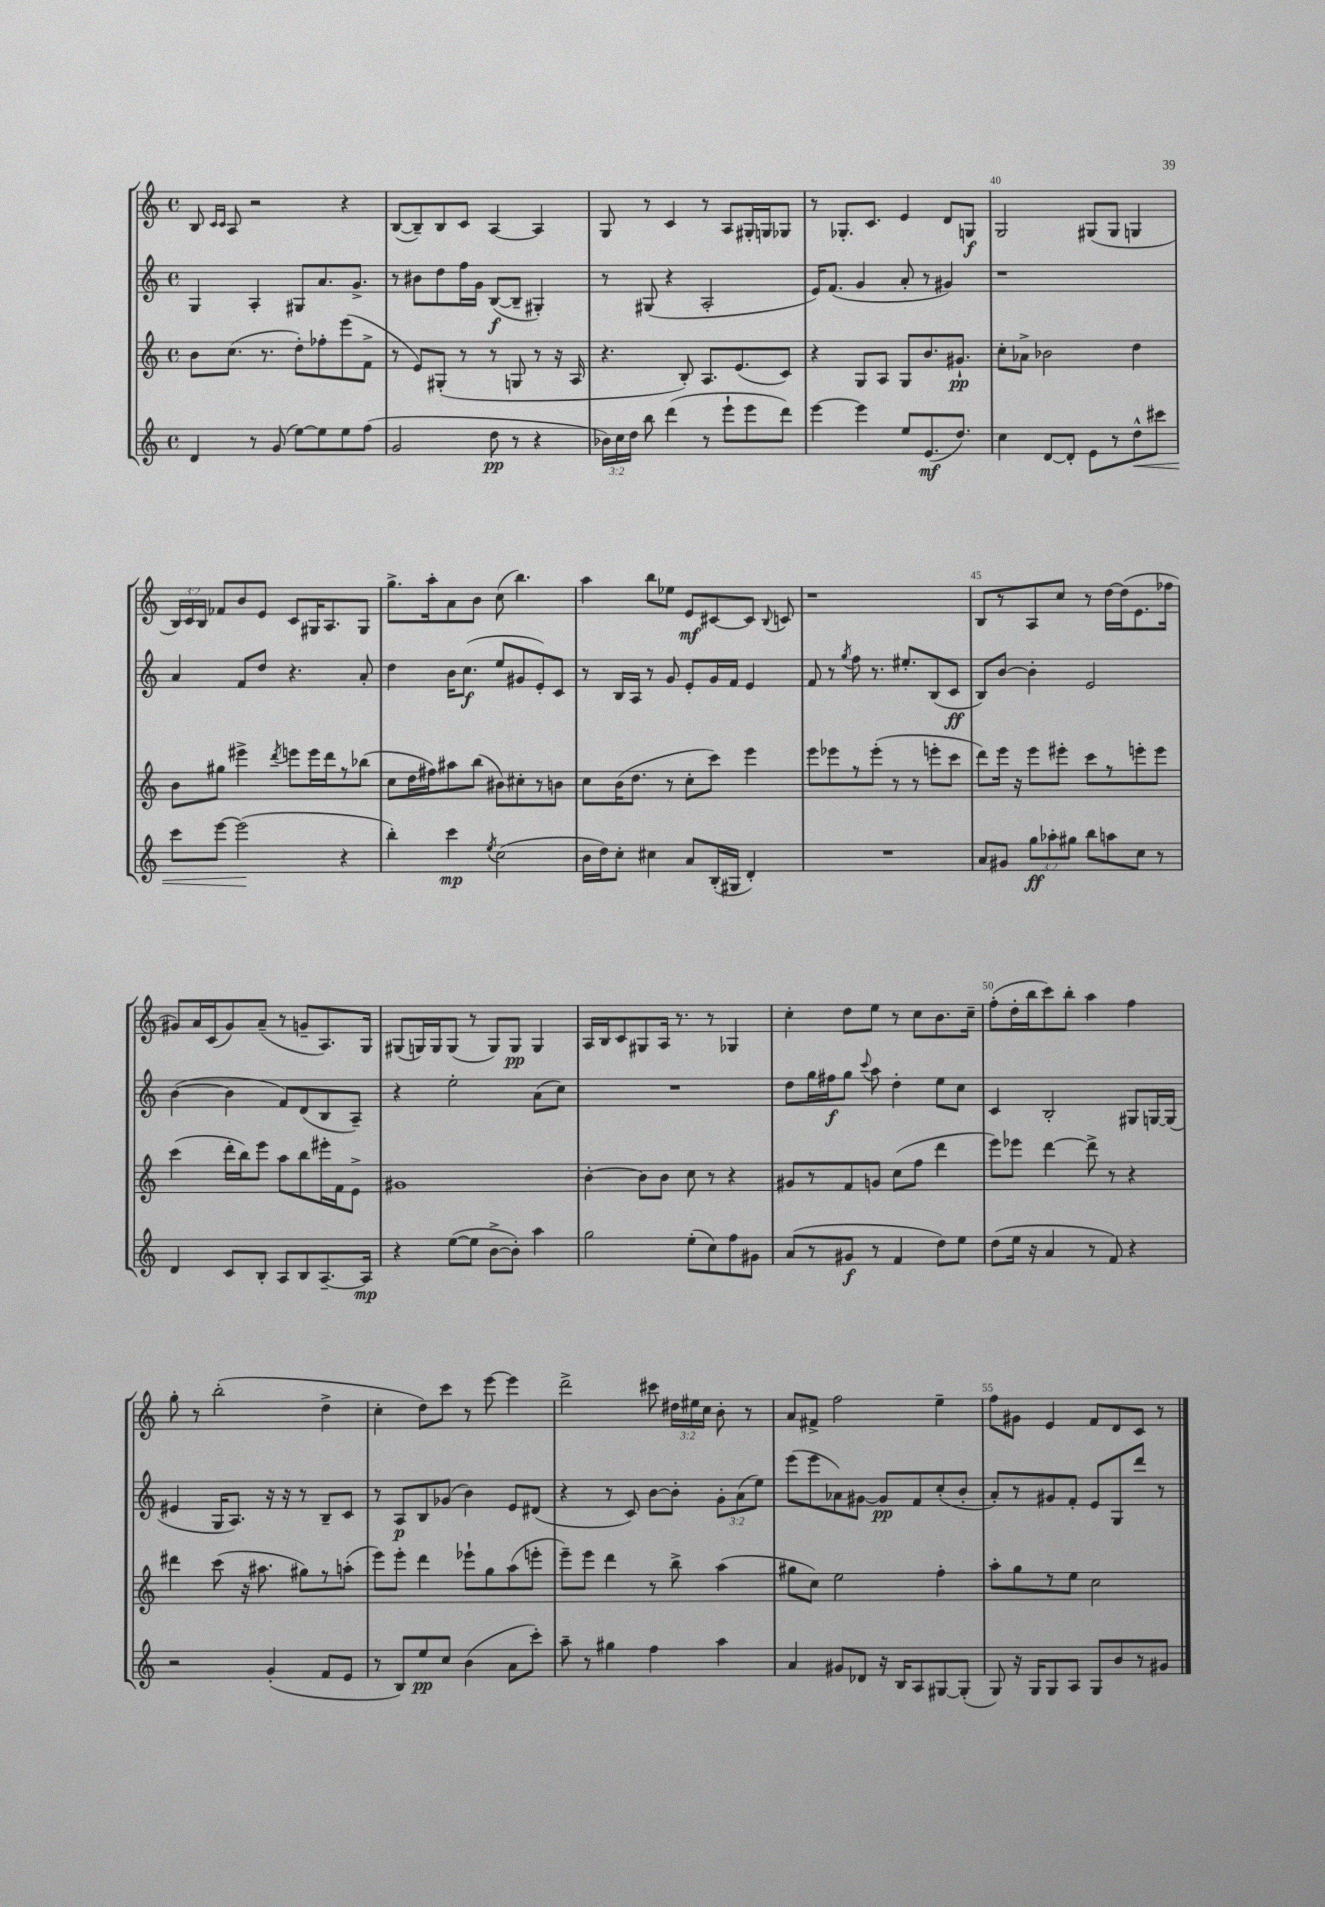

**kern	**kern	**kern	**kern
*staff4	*staff3	*staff2	*staff1
*clefG2	*clefG2	*clefG2	*clefG2
*k[]	*k[]	*k[]	*k[]
*M4/4	*M4/4	*M4/4	*M4/4
*met(c)	*met(c)	*met(c)	*met(c)
4d	8b	4G	8B
.	.	.	16qqc
.	.	.	16qqc
.	(8.cc	.	8A
8r	.	4A'	2r
.	8.r	.	.
(8g	.	.	.
[8ee)	8dd')	8G#	.
8ee]	8ff-'	8.a	.
8ee	(8eee	.	4r
.	.	8.g^	.
(8ff	8f^	.	.
=	=	=	=
2g	8r	8r	([8B
.	8e)	8b#	8B~])
.	(8G#'	8dd	8B
.	8r	16ff	8c
.	.	16g	.
8dd	8r	([8B	[4A
8r	8G	8B~]	.
4r	8r	4G#')	4A]
.	16r	.	.
.	16A	.	.
=	=	=	=
24b-)	4.r	8r	8G
24cc	.	.	.
24dd	.	.	.
8bb	.	(8G#	8r
(4ddd	.	4r	4c
.	8B')	.	.
8r	8.A	2A'	8r
8eee`	.	.	8A
.	(8.e	.	.
8eee	.	.	16G#'
.	.	.	16G
8ddd)	8c)	.	8G-
=	=	=	=
[4eee	4r	16e)	8r
.	.	(8.f	.
.	.	.	8.G-'
4eee]	8G	4g	.
.	.	.	8.c
.	8A	.	.
8ee	8G	8a'	4e
(8.e	8.b	8r	.
.	.	4g#)	8d
8.dd)	8.g#`	.	.
.	.	.	8G
=	=	=	=
4cc	8cc'	1r	2G
.	8a-^	.	.
[8d	2b-	.	.
8d']	.	.	.
8e	.	.	(8G#
8r	.	.	8G#
8dd^^	4dd	.	4G
8ccc#	.	.	.
=	=	=	=
8ccc	8b	4a	24B)
.	.	.	24c
.	.	.	24B
[8eee	8gg#	.	8f-
(2eee]	4eee#^	8f	8b
.	.	8dd	8e
.	8qddd	.	.
.	8eee	4.r	8c
.	16eee	.	16G#
.	16ddd	.	8.A
4r	8r	.	.
.	(8bb-	8a'	8G#
=	=	=	=
4bb')	8cc	4dd	8.gg^
.	16dd	.	.
.	16ff#)	.	16aa'
4ccc	8aa#	16b	8a
.	.	(8.cc	.
.	(8bb	.	8b
8qee	.	.	.
(2cc	8b#)	8ee	(8cc
.	8cc#'	8g#	4.bb)
.	8r	8e')	.
.	8b	8c	.
=	=	=	=
16b	8cc	8r	4aa
16dd)	.	.	.
8cc'	(16b	16B	.
.	8.dd	16A	.
4cc#	.	8r	8bb
.	8r	8g	8ee-
8a	8cc'	8e'	8e
(16B'	8ccc)	16g	[8c#
16G#	.	16f	.
4d')	4eee	4e	8c#]
.	.	.	8qqB
.	.	.	8c
=	=	=	=
1r	8eee	8f	1r
.	8eee-	8r	.
.	.	8qgg	.
.	8r	8ff	.
.	(8eee-'	8.r	.
.	8r	.	.
.	.	8.ee#'	.
.	8r	.	.
.	8eee'	(8B	.
.	8ccc	8c	.
=	=	=	=
8a	8ddd)	8B)	8B
8g#	16eee	[8b	8r
.	16r	.	.
12gg	8eee	4b']	8A
12aa-'	.	.	.
.	8eee#'	.	8cc
12gg#	.	.	.
8bb	8ccc	2e	8r
8aa	8r	.	[16dd
.	.	.	(16dd]
8cc	8eee'	.	8.e
8r	8eee	.	.
.	.	.	16ff-
=	=	=	=
4d	(4ccc	([4b	8g#)
.	.	.	16a
.	.	.	(16c
8c	16ddd'	4b]	8g#)
.	16bb)	.	.
8B'	8eee	.	(8a~
8A	8aa	8f)	8r
8B	8bb	(8d	8g~
[8.A~	16eee#'	8B	8.A)
.	16f	.	.
.	8e^	8A~)	.
16A]	.	.	16G
=	=	=	=
4r	1g#	4r	(8G#
.	.	.	16G)
.	.	.	16G
([8ee	.	2ee'	(8G
8ee]	.	.	8r
[8b^	.	.	8G)
8b'])	.	.	8G
4aa	.	(8a	4G
.	.	8cc)	.
=	=	=	=
2gg	[4b'	1r	16A
.	.	.	16B
.	.	.	8c
.	8b]	.	8G#
.	8b	.	16A
.	.	.	8.r
(8ee'	8cc	.	.
8cc)	8r	.	8r
8ff	4r	.	4G-
8g#	.	.	.
=	=	=	=
(8a	8g#	8dd	4cc'
8r	8r	16gg	.
.	.	16ff#	.
8g#	8f	8gg	8dd
.	.	8qqccc	.
8r	8g	8aa	8ee
4f	(8cc	4dd'	8r
.	8ff	.	8cc
8dd)	4ddd	8ee	8.b
8ee	.	8cc	.
.	.	.	16cc~
=	=	=	=
(8dd	8eee)	4c	(8ff'
16ee	8eee-	.	16dd'
16r	.	.	16bb
4a	[4ddd	2B'	8ccc)
.	.	.	8bb'
8r	8ddd^]	.	4aa
8f)	8r	.	.
4r	4r	8G#	4ff
.	.	[16G	.
.	.	(16G]	.
=	=	=	=
2r	4ddd#	4e#	8gg'
.	.	.	8r
.	(8ccc	16G	(2bb'
.	.	8.A)	.
.	16r	.	.
.	8.aa#	.	.
(4g'	.	16r	.
.	.	16r	.
.	8gg#)	8r	.
8f	8r	8B~	4dd^
8e	(8aa'	8c	.
=	=	=	=
8r	8eee)	8r	4cc'
8B)	8eee'	8A	.
8ee	4ddd	8B	8dd)
8cc	.	(8g-	8ccc
(4b	8eee-`	4b)	8r
.	8gg	.	[8eee
8a	(8aa	8e	4eee]
8ccc')	8eee'	(8d#	.
=	=	=	=
8aa~	8eee~)	4r	2ddd^
8r	8eee	.	.
4gg#	4ddd	8r	.
.	.	8c)	.
4ff	8r	[8b	8ccc#
.	8bb^	8b']	24dd#
.	.	.	24ee#
.	.	.	24cc
4aa	(4aa	12g'	8b'
.	.	(12a	.
.	.	.	8r
.	.	12ee)	.
=	=	=	=
4a	8gg#	(8eee	8a
.	8cc)	8eee	8f#^
8g#	2ee	8a-)	2ff
8d-	.	[8g#	.
16r	.	8g#]	.
16B	.	.	.
8A	.	8f	.
[8G#	4ff'	(8cc'	4ee~
(8G#']	.	8b'	.
=	=	=	=
8G)	8aa'	8a')	8ff
16r	8gg	8r	8g#
16G	.	.	.
8G	8r	8g#	4e
8A	8ee	8f'	.
8G	2cc	8e	8f
8b	.	8G	8d
8r	.	8ddd	8c
8g#	.	8r	8r
==	==	==	==
*-	*-	*-	*-
